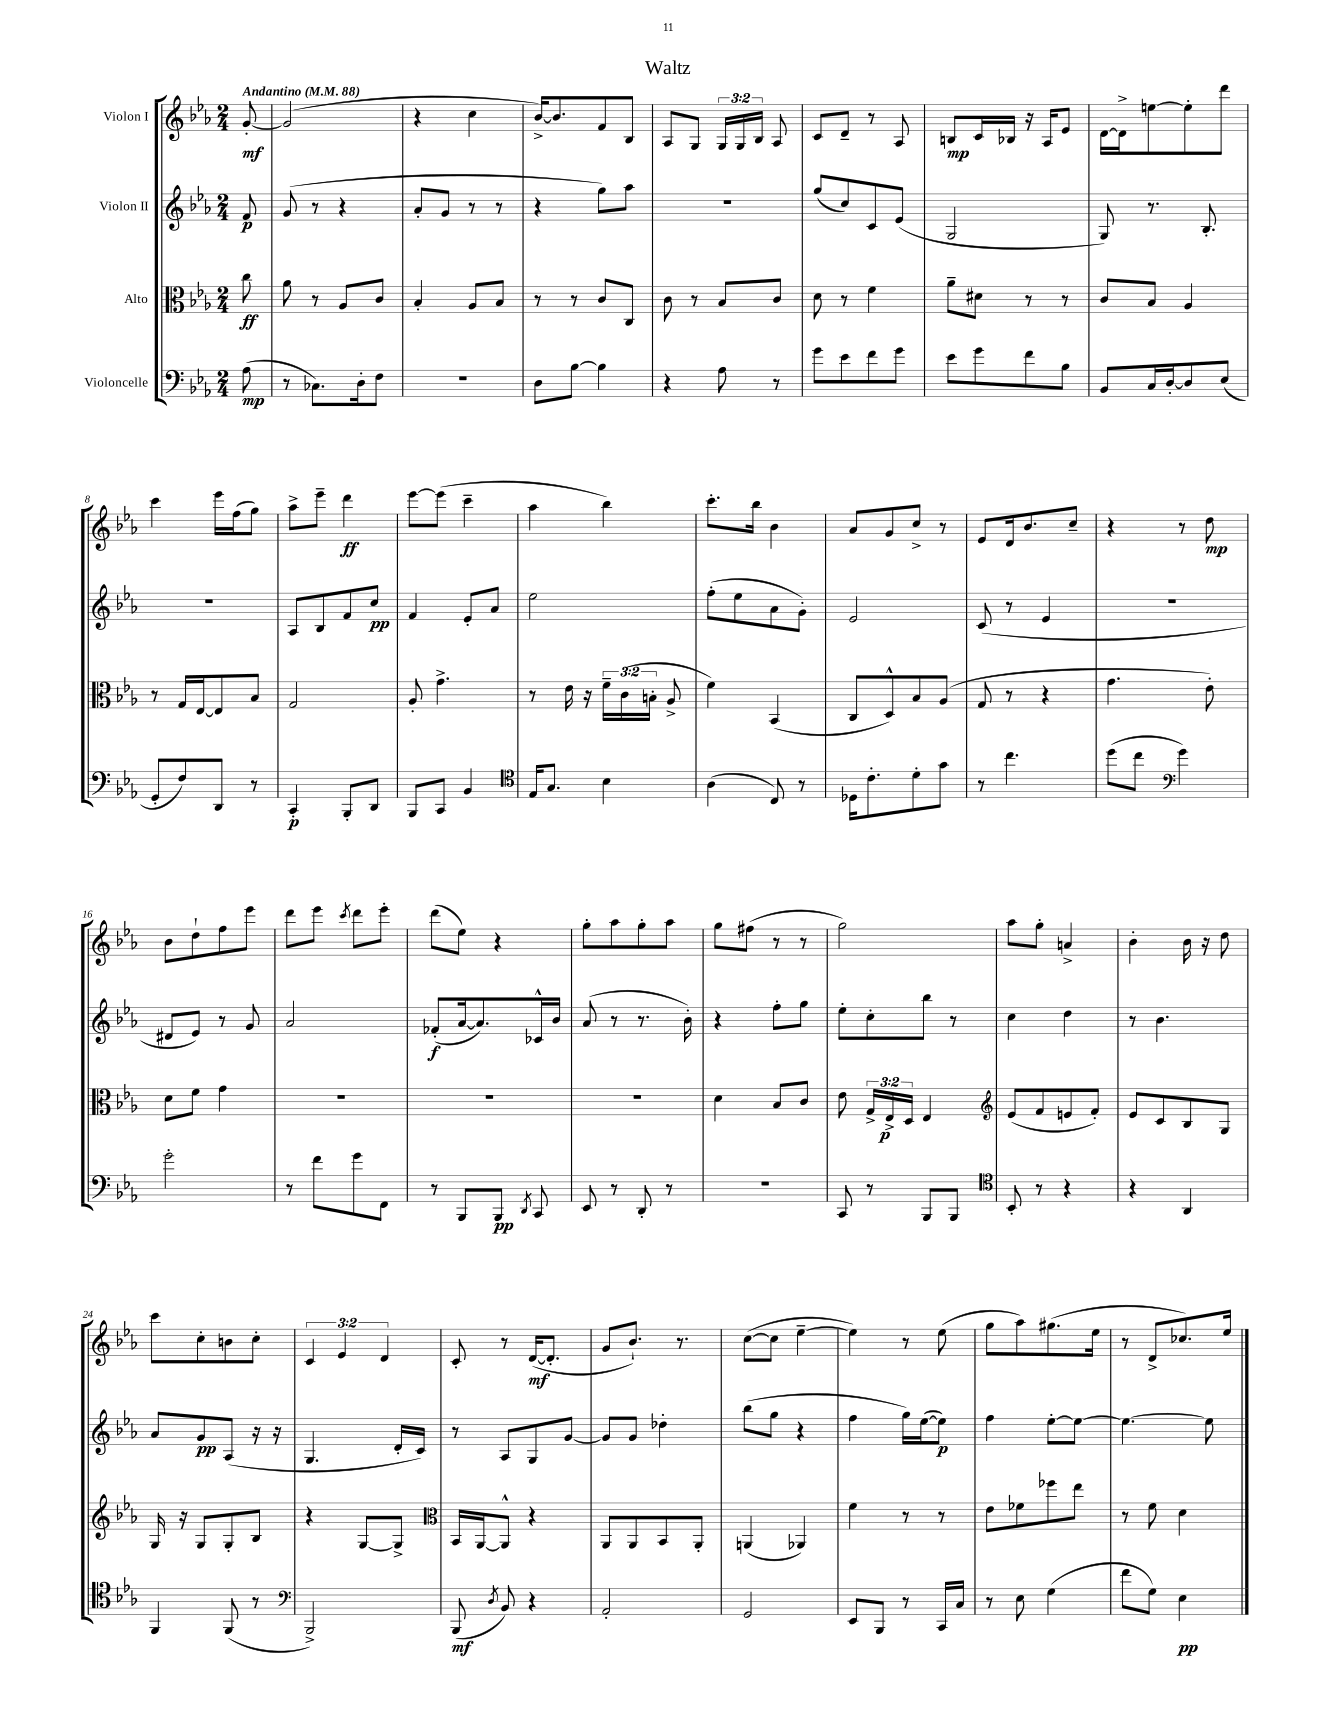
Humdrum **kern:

**kern	**dynam	**kern	**dynam	**kern	**dynam	**kern	**dynam
*part4	*part4	*part3	*part3	*part2	*part2	*part1	*part1
*staff4	*staff4	*staff3	*staff3	*staff2	*staff2	*staff1	*staff1
*I"Violoncelle	*	*I"Alto	*	*I"Violon II	*	*I"Violon I	*
*clefF4	*	*clefC3	*	*clefG2	*	*clefG2	*
*k[b-e-a-]	*	*k[b-e-a-]	*	*k[b-e-a-]	*	*k[b-e-a-]	*
*M2/4	*	*M2/4	*	*M2/4	*	*M2/4	*
*MM88	*	*MM88	*	*MM88	*	*MM88	*
=	=	=	=	=	=	=	=
!	!	!	!	!	!	!LO:TX:a:B:t=Andantino	!
(8A-\	mp	8cc\	ff	8f/	p	[8g'/	mf
=1	=1	=1	=1	=1	=1	=1	=1
8r	.	8a-\	.	(8g/	.	(2g/]	.
8.C-X\L)	.	8r	.	8r	.	.	.
.	.	8A-/L	.	4r	.	.	.
16D'\k	.	.	.	.	.	.	.
8F\J	.	8c/J	.	.	.	.	.
=2	=2	=2	=2	=2	=2	=2	=2
2r	.	4B-'/	.	8a-'/L	.	4r	.
.	.	.	.	8g/J	.	.	.
.	.	8A-/L	.	8r	.	4cc\	.
.	.	8B-/J	.	8r	.	.	.
=3	=3	=3	=3	=3	=3	=3	=3
8D\L	.	8r	.	4r	.	[16b-^/KL)	.
.	.	.	.	.	.	8.b-/]	.
[8B-\J	.	8r	.	.	.	.	.
4B-\]	.	8c/L	.	8gg\L)	.	8f/	.
.	.	8C/J	.	8aa-\J	.	8B-/J	.
=4	=4	=4	=4	=4	=4	=4	=4
4r	.	8c\	.	2r	.	8A-/L	.
.	.	8r	.	.	.	8G/J	.
8A-\	.	8B-/L	.	.	.	24G/LL	.
.	.	.	.	.	.	24G/	.
.	.	.	.	.	.	24B-/JJ	.
8r	.	8c/J	.	.	.	8A-/	.
=5	=5	=5	=5	=5	=5	=5	=5
8g\L	.	8d\	.	(8gg/L	.	8c/L	.
8e-\	.	8r	.	8cc/)	.	8d~/J	.
8f\	.	4f\	.	8c/	.	8r	.
8g\J	.	.	.	(8e-/J	.	8A-/	.
=6	=6	=6	=6	=6	=6	=6	=6
8e-\L	.	8a-~\L	.	2G/	.	8Bn/L	mp
8g\	.	8d#X\J	.	.	.	16c/L	.
.	.	.	.	.	.	16B-X/JJ	.
8f\	.	8r	.	.	.	16r	.
.	.	.	.	.	.	16A-/KL	.
8B-\J	.	8r	.	.	.	8e-/J	.
=7	=7	=7	=7	=7	=7	=7	=7
8BB-/L	.	8c/L	.	8G/)	.	[16d\LL	.
.	.	.	.	.	.	16d^\J]	.
16C/L	.	8B-/J	.	8.r	.	[8een\	.
[16D'/J	.	.	.	.	.	.	.
8D/]	.	4A-/	.	.	.	8ee'\]	.
.	.	.	.	8.B-'/	.	.	.
(8E-/J	.	.	.	.	.	8ddd\J	.
!!LO:LB:g=z
=8	=8	=8	=8	=8	=8	=8	=8
8GG'/L	.	8r	.	2r	.	4ccc\	.
8F/)	.	16G/LL	.	.	.	.	.
.	.	[16E-/J	.	.	.	.	.
8DD/J	.	8E-/]	.	.	.	16eee-\LL	.
.	.	.	.	.	.	(16ff\J	.
8r	.	8B-/J	.	.	.	8gg\J)	.
=9	=9	=9	=9	=9	=9	=9	=9
4CC'/	p	2G/	.	8A-/L	.	8aa-^\L	.
.	.	.	.	8B-/	.	8eee-~\J	.
8BBB-'/L	.	.	.	8f/	.	4ddd\	ff
8DD/J	.	.	.	8cc/J	pp	.	.
=10	=10	=10	=10	=10	=10	=10	=10
8BBB-/L	.	8A-'/	.	4f/	.	[8eee-\L	.
8CC/J	.	4.g^\	.	.	.	(8eee-\J]	.
4BB-/	.	.	.	8e-'/L	.	4ccc~\	.
.	.	.	.	8a-/J	.	.	.
=11	=11	=11	=11	=11	=11	=11	=11
*clefC4	*	*	*	*	*	*	*
16E-/KL	.	8r	.	2ee-\	.	4aa-\	.
8.G/J	.	.	.	.	.	.	.
.	.	16e-\	.	.	.	.	.
.	.	16r	.	.	.	.	.
4B-\	.	24f~\LL	.	.	.	4bb-\)	.
.	.	(24c\	.	.	.	.	.
.	.	24Bn'\JJ	.	.	.	.	.
.	.	8A-^/	.	.	.	.	.
=12	=12	=12	=12	=12	=12	=12	=12
(4A-\	.	4f\)	.	(8ff'\L	.	8.ccc'\L	.
.	.	.	.	8ee-\	.	.	.
.	.	.	.	.	.	16bb-\Jk	.
8C/)	.	(4BB-/	.	8a-\	.	4b-\	.
8r	.	.	.	8g'\J)	.	.	.
=13	=13	=13	=13	=13	=13	=13	=13
16D-X\KL	.	8C/L	.	2e-/	.	8a-/L	.
8.c'\	.	.	.	.	.	.	.
.	.	8D^^/)	.	.	.	8g/	.
8d'\	.	8B-/	.	.	.	8cc^/J	.
8g\J	.	(8A-/J	.	.	.	8r	.
=14	=14	=14	=14	=14	=14	=14	=14
8r	.	8G/	.	(8c/	.	8e-/L	.
4.cc\	.	8r	.	8r	.	16d/k	.
.	.	.	.	.	.	8.b-/	.
.	.	4r	.	4e-/	.	.	.
.	.	.	.	.	.	8cc~/J	.
=15	=15	=15	=15	=15	=15	=15	=15
(8dd\L	.	4.g\	.	2r	.	4r	.
8cc\J	.	.	.	.	.	.	.
*clefF4	*	*	*	*	*	*	*
4g\)	.	.	.	.	.	8r	.
.	.	8e-'\)	.	.	.	8dd\	mp
!!LO:LB:g=z
=16	=16	=16	=16	=16	=16	=16	=16
2g'\	.	8d\L	.	8d#X/L	.	8b-\L	.
.	.	8f\J	.	8e-/J)	.	8dd`\	.
.	.	4g\	.	8r	.	8ff\	.
.	.	.	.	8g/	.	8eee-\J	.
=17	=17	=17	=17	=17	=17	=17	=17
8r	.	2r	.	2a-/	.	8ddd\L	.
8f\L	.	.	.	.	.	8eee-\J	.
.	.	.	.	.	.	8qccc/	.
8g\	.	.	.	.	.	8ddd\L	.
8FF\J	.	.	.	.	.	8eee-'\J	.
=18	=18	=18	=18	=18	=18	=18	=18
8r	.	2r	.	(8f-X'/L	f	(8ddd\L	.
8BBB-/L	.	.	.	[16a-/k	.	8ee-\J)	.
.	.	.	.	8.a-/])	.	.	.
8BBB-/J	pp	.	.	.	.	4r	.
8qDD/	.	.	.	.	.	.	.
8CC/	.	.	.	16c-X^^/L	.	.	.
.	.	.	.	16b-/JJ	.	.	.
=19	=19	=19	=19	=19	=19	=19	=19
8EE-/	.	2r	.	(8a-/	.	8gg'\L	.
8r	.	.	.	8r	.	8aa-\	.
8DD'/	.	.	.	8.r	.	8gg'\	.
8r	.	.	.	.	.	8aa-\J	.
.	.	.	.	16b-'\)	.	.	.
=20	=20	=20	=20	=20	=20	=20	=20
2r	.	4d\	.	4r	.	8gg\L	.
.	.	.	.	.	.	(8ff#X\J	.
.	.	8B-/L	.	8ff'\L	.	8r	.
.	.	8c/J	.	8gg\J	.	8r	.
=21	=21	=21	=21	=21	=21	=21	=21
8CC/	.	8e-\	.	8ee-'\L	.	2gg\)	.
8r	.	24G^/LL	.	8cc'\	.	.	.
.	.	24E-^/	p	.	.	.	.
.	.	24D/JJ	.	.	.	.	.
8BBB-/L	.	4E-/	.	8bb-\J	.	.	.
8BBB-/J	.	.	.	8r	.	.	.
=22	=22	=22	=22	=22	=22	=22	=22
*clefC4	*	*clefG2	*	*	*	*	*
8BB-'/	.	(8e-/L	.	4cc\	.	8aa-\L	.
8r	.	8f/	.	.	.	8gg'\J	.
4r	.	8en/	.	4dd\	.	4an^/	.
.	.	8f'/J)	.	.	.	.	.
=23	=23	=23	=23	=23	=23	=23	=23
4r	.	8e-/L	.	8r	.	4b-'\	.
.	.	8c/	.	4.b-\	.	.	.
4AA-/	.	8B-/	.	.	.	16b-\	.
.	.	.	.	.	.	16r	.
.	.	8G/J	.	.	.	8dd\	.
!!LO:LB:g=z
=24	=24	=24	=24	=24	=24	=24	=24
4FF/	.	16G/	.	8a-/L	.	8ccc\L	.
.	.	16r	.	.	.	.	.
.	.	8G/L	.	8g/	pp	8cc'\	.
(8FF/	.	8G'/	.	(8A-/J	.	8bn\	.
8r	.	8B-/J	.	16r	.	8cc'\J	.
.	.	.	.	16r	.	.	.
=25	=25	=25	=25	=25	=25	=25	=25
*clefF4	*	*	*	*	*	*	*
2BBB-^/)	.	4r	.	4.G/	.	6c/	.
.	.	.	.	.	.	6e-/	.
.	.	[8G/L	.	.	.	.	.
.	.	.	.	.	.	6d/	.
.	.	8G^/J]	.	16d'/LL	.	.	.
.	.	.	.	16c/JJ)	.	.	.
=26	=26	=26	=26	=26	=26	=26	=26
*	*	*clefC3	*	*	*	*	*
(8BBB-/	mf	16BB-/LL	.	8r	.	8c'/	.
.	.	[16AA-/J	.	.	.	.	.
8qD/	.	.	.	.	.	.	.
8BB-/)	.	8AA-^^/J]	.	8A-/L	.	8r	.
4r	.	4r	.	8G/	.	([16d/KL	mf
.	.	.	.	.	.	8.d'/J]	.
.	.	.	.	[8g/J	.	.	.
=27	=27	=27	=27	=27	=27	=27	=27
2AA-'/	.	8AA-/L	.	8g/L]	.	8g/L	.
.	.	8AA-/	.	8g/J	.	8.b-`/J)	.
.	.	8BB-/	.	4dd-X'\	.	.	.
.	.	.	.	.	.	8.r	.
.	.	8AA-'/J	.	.	.	.	.
=28	=28	=28	=28	=28	=28	=28	=28
2GG/	.	(4AAn/	.	(8bb-\L	.	([8cc\L	.
.	.	.	.	8gg\J	.	8cc\J]	.
.	.	4AA-X/)	.	4r	.	[4ee-~\	.
=29	=29	=29	=29	=29	=29	=29	=29
8EE-/L	.	4f\	.	4ff\	.	4ee-\])	.
8BBB-/J	.	.	.	.	.	.	.
8r	.	8r	.	16gg\LL)	.	8r	.
.	.	.	.	([16ee-\J	.	.	.
16CC/LL	.	8r	.	8ee-\J])	p	(8ee-\	.
16C/JJ	.	.	.	.	.	.	.
=30	=30	=30	=30	=30	=30	=30	=30
8r	.	8e-\L	.	4ff\	.	8gg\L	.
8E-\	.	8f-X\	.	.	.	8aa-\)	.
(4G\	.	8ff-X\	.	[8ee-'\L	.	(8.gg#X\	.
.	.	8ee-\J	.	8ee-\J_	.	.	.
.	.	.	.	.	.	16ee-\Jk	.
=31	=31	=31	=31	=31	=31	=31	=31
8f\L	.	8r	.	4.ee-\_	.	8r	.
8G\J)	.	8f\	.	.	.	8d^/L	.
4E-\	pp	4d\	.	.	.	8.cc-X/)	.
.	.	.	.	8ee-\]	.	.	.
.	.	.	.	.	.	16ee-/Jk	.
==	==	==	==	==	==	==	==
*-	*-	*-	*-	*-	*-	*-	*-
